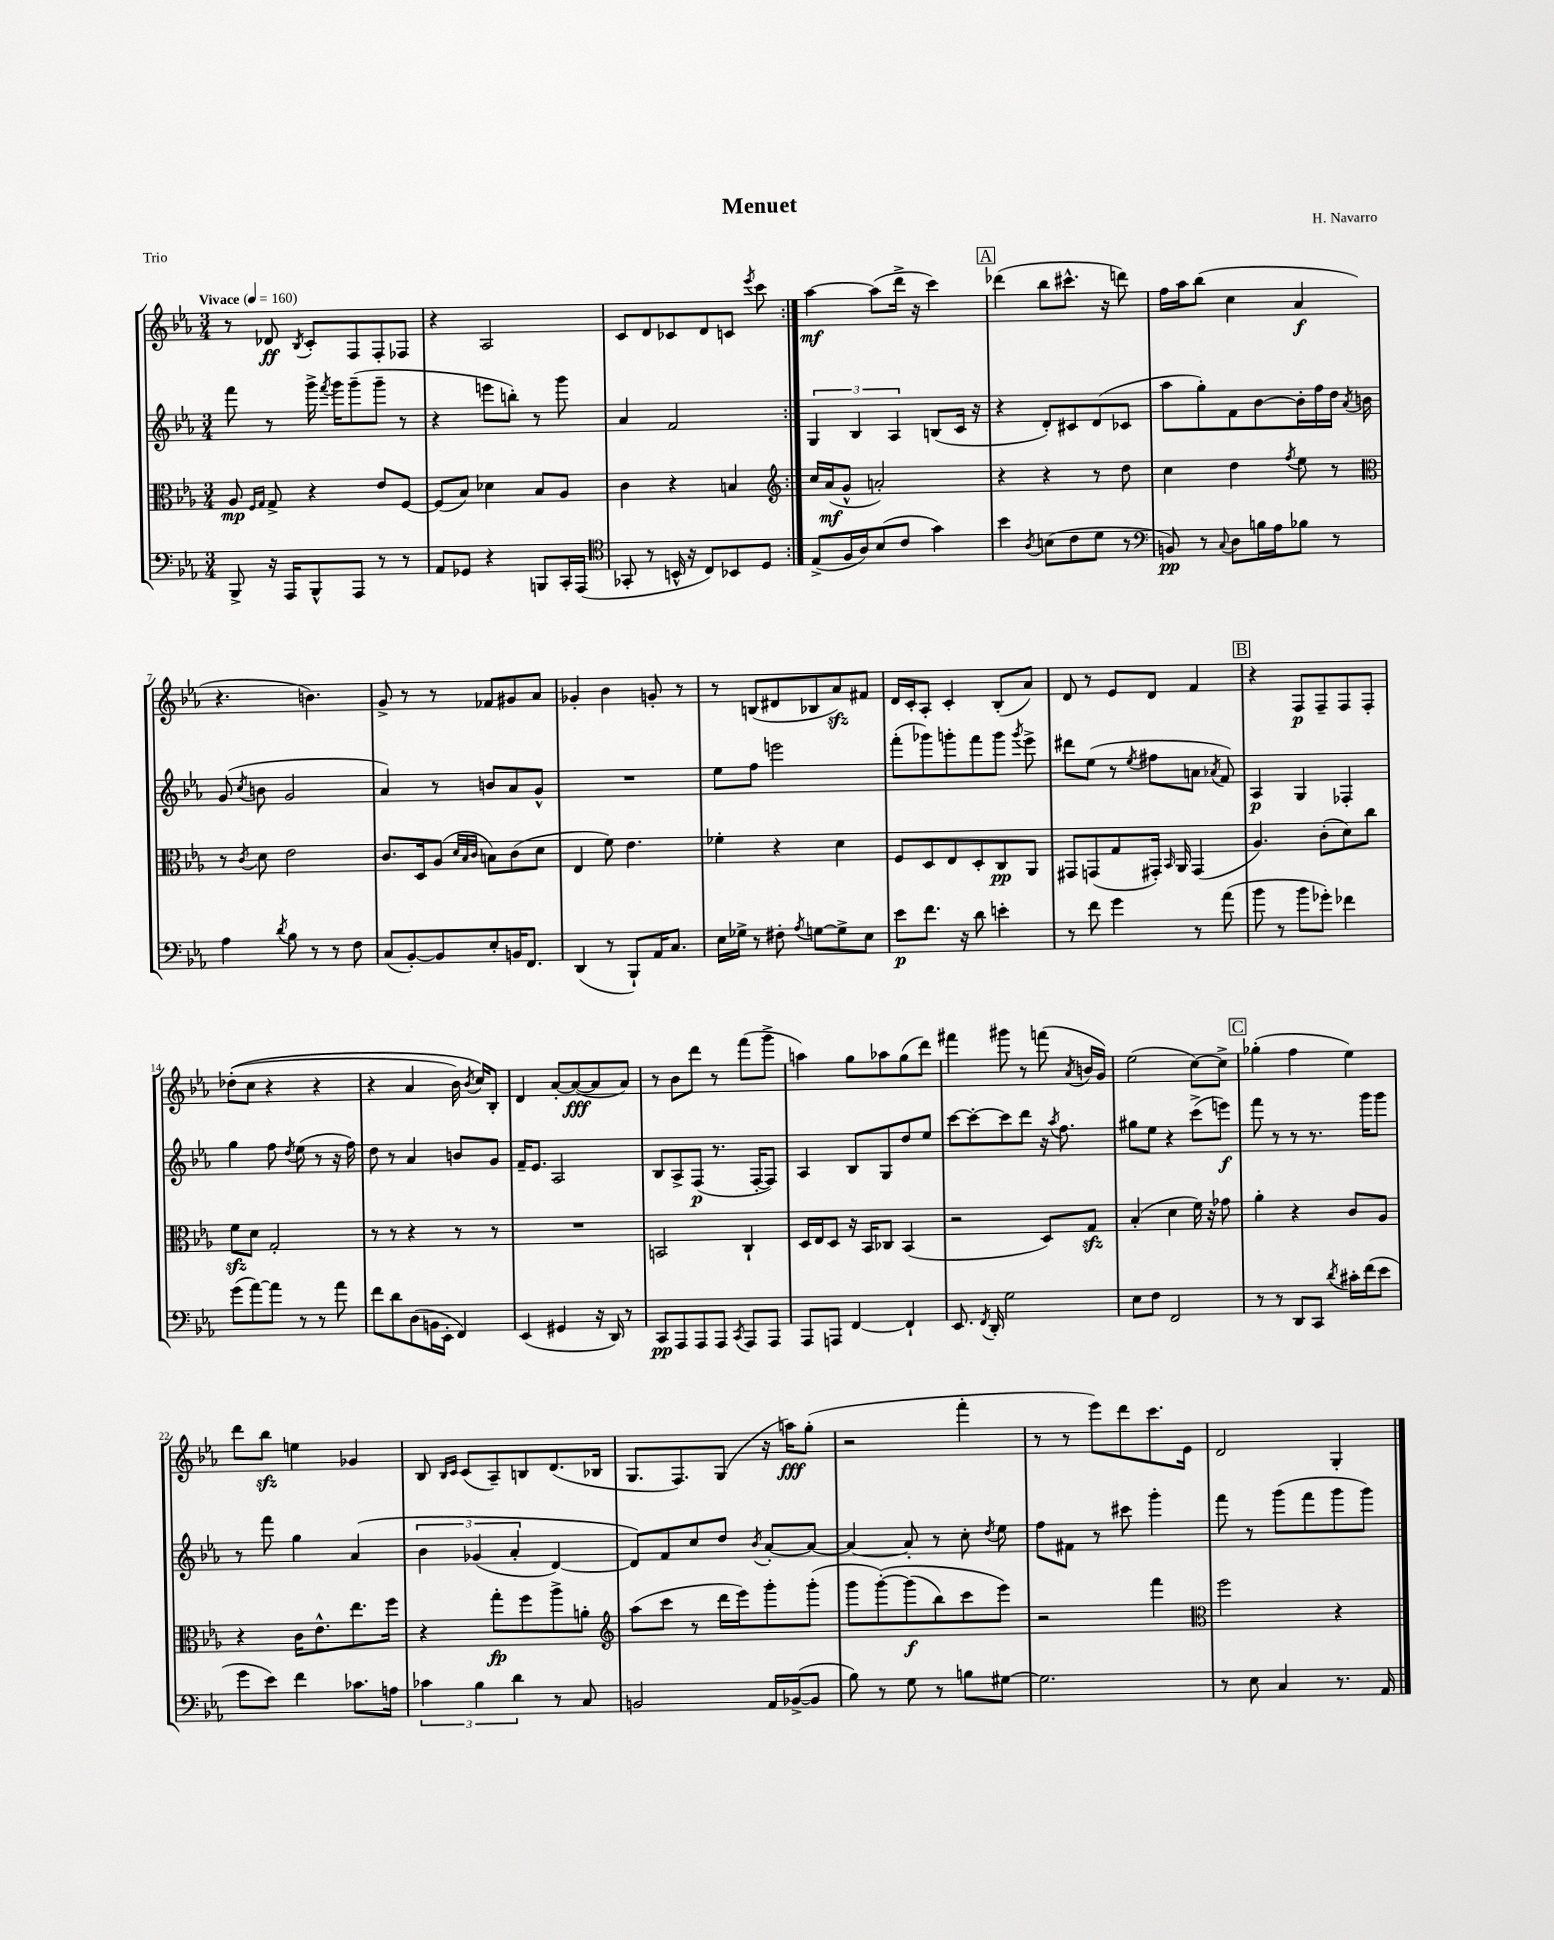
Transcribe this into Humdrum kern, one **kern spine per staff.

**kern	**kern	**kern	**kern
*staff4	*staff3	*staff2	*staff1
*clefF4	*clefC3	*clefG2	*clefG2
*k[b-e-a-]	*k[b-e-a-]	*k[b-e-a-]	*k[b-e-a-]
*M3/4	*M3/4	*M3/4	*M3/4
*MM160	*MM160	*MM160	*MM160
8BBB-^	8A-	8fff	8r
.	16qqF	.	.
.	16qqG	.	.
16r	8G^	8r	8d-
16AAA-	.	.	.
.	.	.	8qB-
8BBB-^^	4r	16ggg^	8c'
.	.	8qfff	.
.	.	16ggg	.
8AAA-	.	(8ggg~	8F
8r	8e-	8ggg~	8F'
8r	[8F	8r	8F-
=	=	=	=
8AA-	(8F]	4r	4r
8GG-	8B-)	.	.
4r	4d-	8eee	2A-
.	.	8bb')	.
8BBB	8B-	8r	.
16CC'	8A-	8ggg	.
(16AAA-	.	.	.
=	=	=	=
*clefC4	*	*	*
8GG-'	4c	4a-	8c
8r	.	.	8d
16BB^^	4r	2f	8c-
16r	.	.	.
8C)	.	.	8d
8BB-	4B	.	8c
.	.	.	8qeee-
8D	.	.	8ccc
=:|!	=:|!	=:|!	=:|!
*	*clefG2	*	*
(8E-^	16cc	6G	[4aa-
.	(16a-	.	.
16F	8g^^	.	.
.	.	6B-	.
16A-)	.	.	.
(8B-	2a')	.	(8aa-]
.	.	6A-	.
8c	.	.	16ddd^
.	.	.	16r
4g)	.	(8B	4ccc)
.	.	16c	.
.	.	16r	.
=	=	=	=
4b-	4r	4r	(4ddd-
8qA-	.	.	.
(8B	4r	8d')	8bb-
8c	.	8c#	8.ccc#^^
8d	8r	(8d	.
.	.	.	16r
8r	8dd	8c-	8ddd)
=	=	=	=
*clefF4	*	*	*
8BB)	4cc	8aa-	16ff
.	.	.	16aa-
8r	.	8gg')	(8bb-
8qqC	.	.	.
8D	4dd	8f	4cc
16B	.	[8b-	.
16A-	.	.	.
.	8qff	.	.
8B-	8ee-	16b-']	4a-
.	.	16ff	.
8r	8r	16dd	.
.	.	8qa-	.
.	.	16b	.
=	=	=	=
*	*clefC3	*	*
4A-	8r	(8g	4.r
.	8qc	8qcc	.
.	8d	8b	.
8qd	.	.	.
8B-	2e-	2g	.
8r	.	.	4.b)
8r	.	.	.
8F	.	.	.
=	=	=	=
(8C	8.c	4a-)	8g^
[8BB-')	.	.	8r
.	16D	.	.
8BB-]	(8A-	8r	8r
.	32qqd	.	.
.	32qqB-	.	.
.	32qqc	.	.
8E-'	8B)	8b	8f-
16BB	(8c	8a-	8g#
8.FF	.	.	.
.	8d	8g^^	8a-
=	=	=	=
(4DD	4E-	2.r	4g-'
8r	8f)	.	4b-
8BBB-`)	4.e-	.	.
16AA-	.	.	8g'
8.C	.	.	.
.	.	.	8r
=	=	=	=
16E-	4f-'	8ee-	8r
16G-^	.	.	.
8r	.	8ff	(8B
8F#'	4r	2eee	8d#
8qA-	.	.	.
[8G	.	.	8B-
8G^]	4d	.	8a-)
8E-	.	.	8f#
=	=	=	=
8e-	8F	(8fff'	16d
.	.	.	16c'
8.f	8D	8ggg-)	8A-'
.	8E-	8ggg'	4c'
16r	.	.	.
8d	8D'	8fff	.
4e'	8C	8ggg	(8B-'
.	.	8qggg	.
.	8AA-	8eee-^	8a-)
=	=	=	=
8r	8GG#	8ddd#	8d
8f	(8GG	(8ee-	8r
4g	8G	8r	8e-
.	.	8qee-	.
.	16GG#')	8ff#	8d
.	16qqBB-	.	.
.	16AA-	.	.
8r	(4GG#	8a	4f
.	.	8qa-	.
(8a-	.	8f)	.
=	=	=	=
8b-	4.A-)	4A-	4r
8r	.	.	.
8b-	.	4G	8F
8g-')	(8c'	.	8F~
4f-	8d)	4F-'	8F
.	8cc	.	8F'
=	=	=	=
(8g	8f	4gg	&((8dd-'
[8a-)	8d	.	8cc
8a-]	2G'	8ff	4r
.	.	8qdd	.
8r	.	(8ee-	.
8r	.	8r	4r
8a-	.	16r	.
.	.	16ff)	.
=	=	=	=
8f	8r	8dd	4r
8d	8r	8r	.
(8D	4r	4a-	4a-
16BB	.	.	.
16EE-'	.	.	.
4FF)	8r	8b	16b-)
.	.	.	8qb-
.	.	.	16cc&)
.	8r	8g	8B-'
=	=	=	=
(4EE-	2.r	16f~	4d
.	.	8.e-	.
4GG#	.	2A-	[8a-'
.	.	.	(8a-_
16r	.	.	8a-]
16DD)	.	.	.
8r	.	.	8a-)
=	=	=	=
8CC	2BB	8B-	8r
8AAA-	.	8A-^	8b-
8AAA-	.	(8F	8ddd
8AAA-	.	8.r	8r
8qCC	.	.	.
8AAA-	4C`	.	(8fff
.	.	[16F'	.
8AAA-	.	8F])	8ggg^
=	=	=	=
8AAA-	16D	4A-	4aa)
.	16E-	.	.
8AAA	8D	.	.
[4FF	16r	8B-	8gg
.	16BB-	.	.
.	8C-	8G	8aa-
4FF`]	(4BB-	8dd	(8gg
.	.	8ee-	8ddd)
=	=	=	=
8.EE-	2r	[8ccc	4fff#
.	.	8ccc'_	.
8qFF	.	.	.
16DD'	.	.	.
2G	.	8ccc]	8ggg#
.	.	8ddd	8r
.	8D)	16r	(8fff
.	.	8qaa-	.
.	.	8.ff	.
.	.	.	8qa-
.	8G	.	16b
.	.	.	16g)
=	=	=	=
8E-	(4B-'	8gg#	(2ee-
8F	.	8ee-	.
2FF	4d	4r	.
.	16f)	(8ccc^	[8cc)
.	16r	.	.
.	8g-	8eee)	8cc^]
=	=	=	=
8r	4a-'	8fff	(4gg-'
8r	.	8r	.
8DD	4r	8r	4ff
8CC	.	8.r	.
8qd	.	.	.
16c#'	8c	.	4ee-)
(16f	.	16ggg	.
8e-	8A-	8ggg	.
=	=	=	=
8g	4r	8r	8ddd
8e-)	.	8fff	8bb-
4f	16c	4gg	4ee
.	8.e-^^	.	.
8.c-	8.ee-	&(4a-	4g-
16A	16ff	.	.
=	=	=	=
6c-	4r	6b-	8B-
.	.	.	16qqB-
.	.	.	16qqc
.	.	.	(8c
6B-	.	(6g-	.
.	8gg'	.	8A-~)
6d	.	6a-'	.
.	8ff	.	8B
8r	8aa-^	[4d)	(8.d
8C	8a'	.	.
.	.	.	16B-
=	=	=	=
*	*clefG2	*	*
2BB	(8aa-	8d]&)	8.G
.	8ccc	8f	.
.	.	.	8.F)
.	8r	8cc	.
.	16ddd	8dd	(8G
.	16eee-)	.	.
.	.	8qb-	.
16AA-	8ggg'	[8a-'	16r
([16BB-^	.	.	16aa)
8BB-]	(8ggg'	8a-_	(8gg'
=	=	=	=
8B-)	8ggg	4a-_	2r
8r	&([8ggg')	.	.
8G	(8ggg]	8a-']	.
8r	8bb-)	8r	.
8B	8ccc	8cc'	4fff'
.	.	8qdd	.
[8G#	8eee-&)	8ee-	.
=	=	=	=
2.G#]	2r	8ff	8r
.	.	8f#	8r
.	.	8r	8eee-)
.	.	8ccc#	8ddd
.	4fff	4ggg'	8.ccc
.	.	.	16e-
=	=	=	=
*	*clefC3	*	*
8r	2ff	8fff	2d
8E-	.	8r	.
4C	.	(8ggg	.
.	.	8fff	.
8.r	4r	8ggg	4G'
.	.	8ggg)	.
16AA-	.	.	.
==	==	==	==
*-	*-	*-	*-
